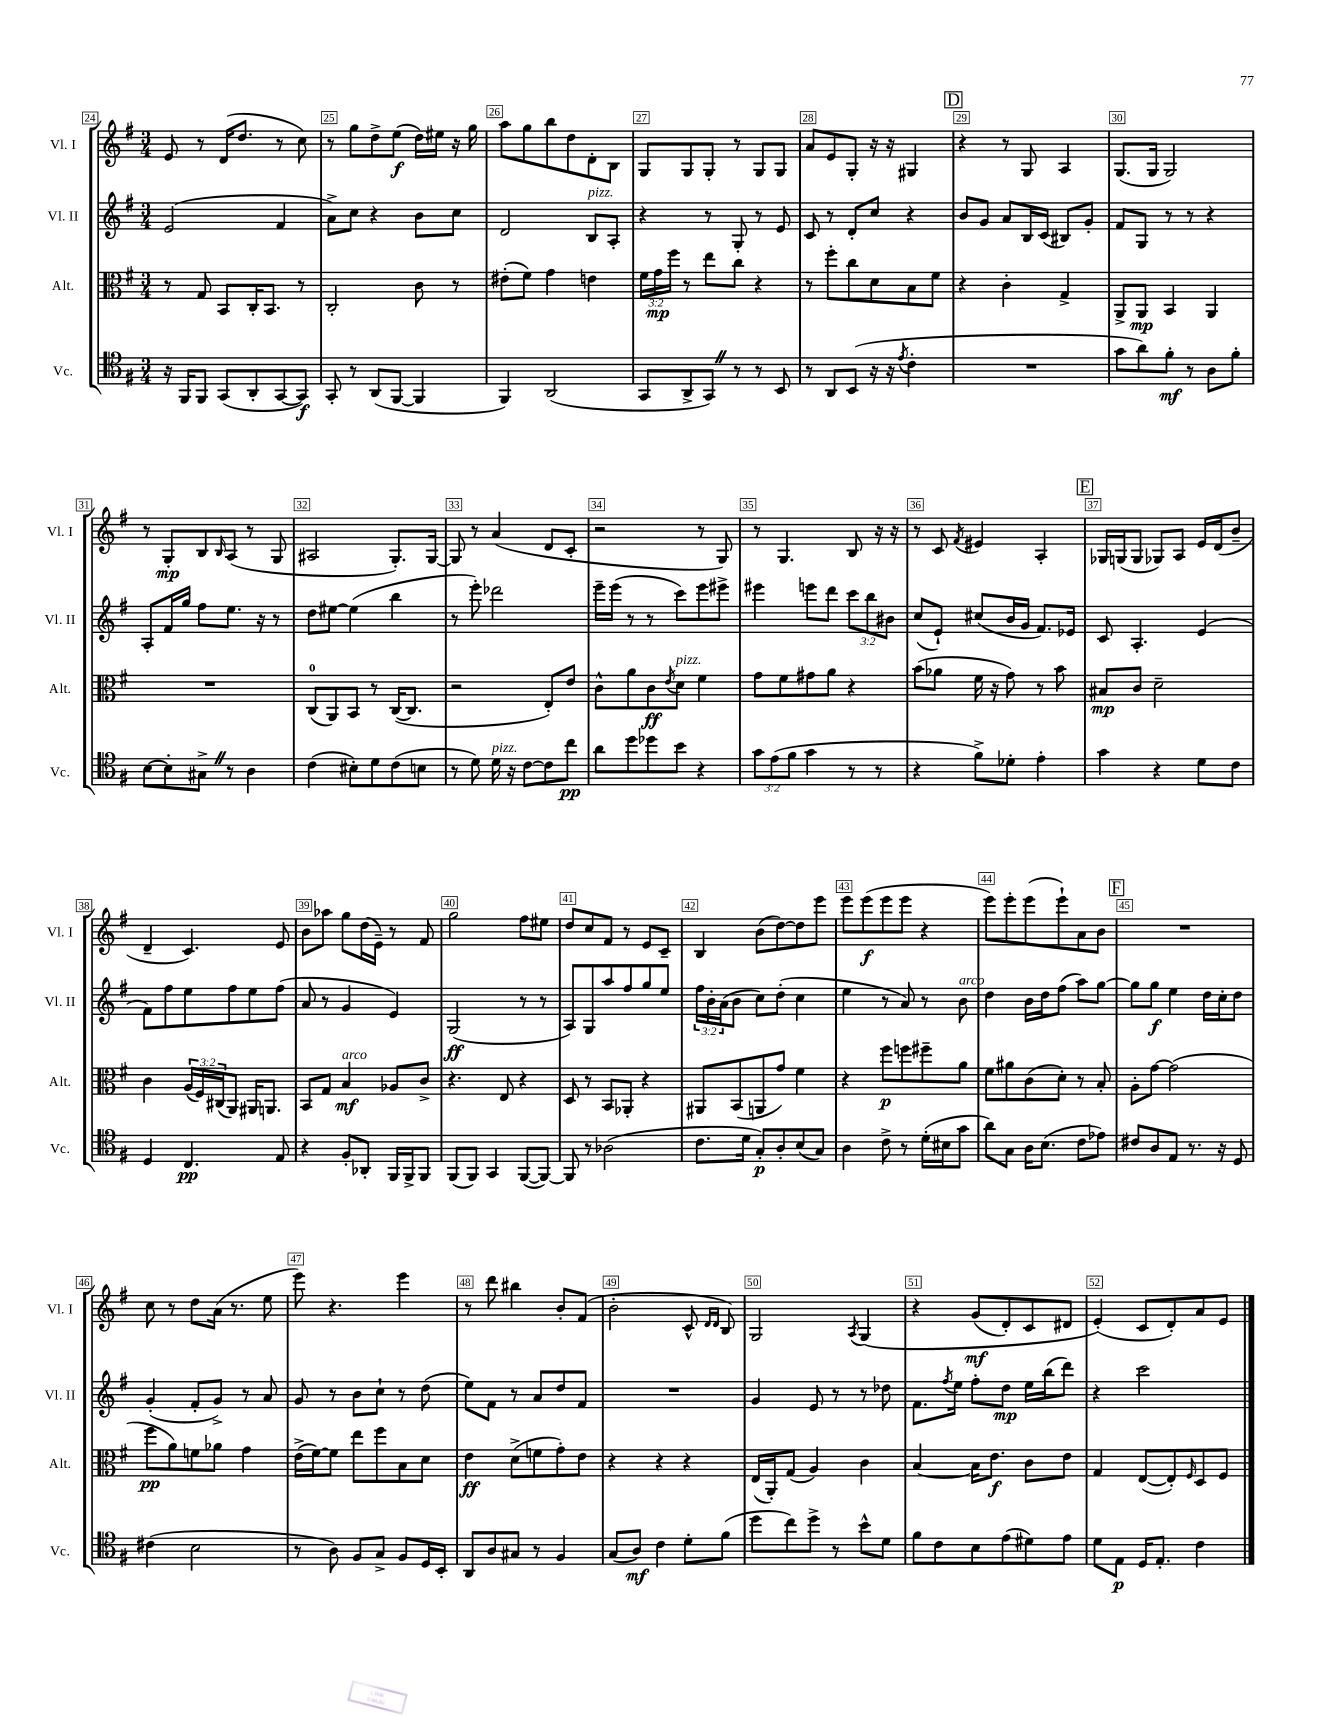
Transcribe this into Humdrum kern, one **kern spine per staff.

**kern	**dynam	**kern	**dynam	**kern	**dynam	**kern	**dynam
*part4	*part4	*part3	*part3	*part2	*part2	*part1	*part1
*staff4	*staff4	*staff3	*staff3	*staff2	*staff2	*staff1	*staff1
*I"Vc.	*	*I"Alt.	*	*I"Vl. II	*	*I"Vl. I	*
*I'Vc.	*	*I'Alt.	*	*I'Vl. II	*	*I'Vl. I	*
*clefC4	*	*clefC3	*	*clefG2	*	*clefG2	*
*k[f#]	*	*k[f#]	*	*k[f#]	*	*k[f#]	*
*M3/4	*	*M3/4	*	*M3/4	*	*M3/4	*
=24	=24	=24	=24	=24	=24	=24	=24
16r	.	8r	.	(2e/	.	8e/	.
16FF#/KL	.	.	.	.	.	.	.
8FF#/J	.	8G/	.	.	.	8r	.
(8GG/L	.	8BB/L	.	.	.	(16d/KL	.
.	.	.	.	.	.	8.dd/J	.
8AA'/	.	16C'/K	.	.	.	.	.
.	.	8.BB/J	.	.	.	.	.
[8GG/	.	.	.	4f#/	.	8r	.
8GG/J])	f	8r	.	.	.	8cc\)	.
=25	=25	=25	=25	=25	=25	=25	=25
8GG'/	.	2C'/	.	8a^\L)	.	8r	.
8r	.	.	.	8cc\J	.	8gg\L	.
(8AA/L	.	.	.	4r	.	8dd^\	.
[8FF#/J	.	.	.	.	.	(8ee\J	f
4FF#/]	.	8c\	.	8b\L	.	16dd\LL)	.
.	.	.	.	.	.	16ee#X\JJ	.
.	.	8r	.	8cc\J	.	16r	.
.	.	.	.	.	.	16gg\	.
=26	=26	=26	=26	=26	=26	=26	=26
4FF#/)	.	(8e#X'\L	.	2d/	.	8aa\L	.
.	.	8f#\J)	.	.	.	8gg\	.
(2AA/	.	4g\	.	.	.	8bb\	.
.	.	.	.	.	.	8dd\	.
!	!	!	!	!LO:TX:a:i:t=pizz.	!	!	!
.	.	4en\	.	8B/L	.	8d'\	.
.	.	.	.	8A'/J	.	8B\J	.
=27	=27	=27	=27	=27	=27	=27	=27
8GG/L	.	24f#\LL	.	4r	.	8G/L	.
.	.	24g\	mp	.	.	.	.
.	.	24ff#\JJ	.	.	.	.	.
8AA^/	.	8r	.	.	.	8G/	.
8GGZ/J)	.	8ee\L	.	8r	.	8G'/J	.
8r	.	8cc\J	.	8G'/	.	8r	.
8r	.	4r	.	8r	.	8G/L	.
8BB/	.	.	.	8e/	.	8G/J	.
=28	=28	=28	=28	=28	=28	=28	=28
8r	.	8r	.	8c/	.	8a/L	.
8AA/L	.	8ff#'\L	.	8r	.	8e/	.
(8BB/J	.	8cc\	.	8d'/L	.	8G'/J	.
16r	.	8d\	.	8cc/J	.	16r	.
16r	.	.	.	.	.	16r	.
8qe/	.	.	.	.	.	.	.
4c'\	.	8B\	.	4r	.	4G#X/	.
.	.	8f#\J	.	.	.	.	.
!!LO:REH:place=s1:t=D
=29	=29	=29	=29	=29	=29	=29	=29
2.r	.	4r	.	8b/L	.	4r	.
.	.	.	.	8g/J	.	.	.
.	.	4c'\	.	8a/L	.	8r	.
.	.	.	.	16B/L	.	8G/	.
.	.	.	.	(16c/JJ	.	.	.
.	.	4G^/	.	8B#X/L)	.	4A/	.
.	.	.	.	8g'/J	.	.	.
=30	=30	=30	=30	=30	=30	=30	=30
8g\L	.	8AA^/L	.	8f#/L	.	(8.G/L	.
8a\)	.	8AA/J	mp	8G/J	.	.	.
.	.	.	.	.	.	16G/Jk	.
8f#'\J	mf	4BB/	.	8r	.	2G/)	.
8r	.	.	.	8r	.	.	.
8A\L	.	4AA/	.	4r	.	.	.
8f#'\J	.	.	.	.	.	.	.
!!LO:LB:g=z
=31	=31	=31	=31	=31	=31	=31	=31
[8B\L	.	2.r	.	8A'/L	.	8r	.
8B'\]	.	.	.	16f#/L	.	8G'/L	mp
.	.	.	.	16gg/JJ	.	.	.
8G#X^Z\J	.	.	.	8ff#\L	.	8B/	.
.	.	.	.	.	.	16qqB/	.
8r	.	.	.	8.ee\J	.	(8A/J	.
4A\	.	.	.	.	.	8r	.
.	.	.	.	16r	.	.	.
.	.	.	.	8r	.	8G/	.
=32	=32	=32	=32	=32	=32	=32	=32
(4c\	.	(8C/L	.	8dd\L	.	2A#X/	.
.	.	8AA/)	.	[8ee#X\J	.	.	.
8B#X'\L)	.	8BB/J	.	(4ee#\]	.	.	.
8d\	.	8r	.	.	.	.	.
(8c\	.	([16C/KL	.	4bb\	.	8.G'/L)	.
.	.	8.C/J]	.	.	.	.	.
8Bn\J	.	.	.	.	.	.	.
.	.	.	.	.	.	[16G/Jk	.
=33	=33	=33	=33	=33	=33	=33	=33
8r	.	2r	.	8r	.	8G/]	.
8d\)	.	.	.	8eee'\)	.	8r	.
!LO:TX:a:i:t=pizz.	!	!	!	!	!	!	!
16d\	.	.	.	2ddd-X\	.	(4a/	.
16r	.	.	.	.	.	.	.
[8c\L	.	.	.	.	.	.	.
8c\]	.	8E'/L)	.	.	.	8d/L	.
8cc\J	pp	8e/J	.	.	.	8c'/J	.
=34	=34	=34	=34	=34	=34	=34	=34
8a\L	.	8c^^\L	.	16eee~\LL	.	2r	.
.	.	.	.	(16eee\JJ	.	.	.
8dd\	.	8a\	.	8r	.	.	.
8dd-X\	.	8c\	ff	8r	.	.	.
.	.	8qe/	.	.	.	.	.
!	!	!LO:TX:a:i:t=pizz.	!	!	!	!	!
8b\J	.	8d\J	.	8ccc\L)	.	.	.
4r	.	4f#\	.	8eee\	.	8r	.
.	.	.	.	8eee#X^\J	.	8G/)	.
=35	=35	=35	=35	=35	=35	=35	=35
12g\L	.	8g\L	.	4eee#X\	.	8r	.
(12e\	.	.	.	.	.	.	.
.	.	8f#\	.	.	.	4.G/	.
12f#\J	.	.	.	.	.	.	.
4g\	.	8g#X\	.	8eeen\L	.	.	.
.	.	8a\J	.	8ddd\J	.	.	.
8r	.	4r	.	12ccc\L	.	8B/	.
.	.	.	.	12bb\	.	.	.
8r	.	.	.	.	.	16r	.
.	.	.	.	12b#X\J	.	.	.
.	.	.	.	.	.	16r	.
=36	=36	=36	=36	=36	=36	=36	=36
4r	.	(8b\L	.	(8cc/L	.	8r	.
.	.	8a-X\J	.	8e`/J)	.	8c/	.
.	.	.	.	.	.	8qf#/	.
8f#^\L)	.	16f#\	.	(8cc#X/L	.	4e#X/	.
.	.	16r	.	.	.	.	.
8d-X'\J	.	8g\)	.	16b/L	.	.	.
.	.	.	.	16g/JJ	.	.	.
4e'\	.	8r	.	8.f#/L)	.	4A'/	.
.	.	8b\	.	.	.	.	.
.	.	.	.	16e-X/Jk	.	.	.
!!LO:REH:place=s1:t=E
=37	=37	=37	=37	=37	=37	=37	=37
4g\	.	8B#X/L	mp	8c/	.	16G-X/LL	.
.	.	.	.	.	.	(16Gn/J	.
.	.	8c/J	.	4.A'/	.	8G/J	.
4r	.	2d~\	.	.	.	8G-X/L)	.
.	.	.	.	.	.	8A/J	.
8d\L	.	.	.	(4e/	.	16e/LL	.
.	.	.	.	.	.	(16d/J	.
8c\J	.	.	.	.	.	8b~/J	.
!!LO:LB:g=z
=38	=38	=38	=38	=38	=38	=38	=38
4D/	.	4c\	.	8f#\L)	.	4d~/	.
.	.	.	.	8ff#\	.	.	.
4.C/	pp	(24A/LL	.	8ee\	.	4.c/)	.
.	.	24F#/)	.	.	.	.	.
.	.	(24C#X/J	.	.	.	.	.
.	.	8AA/J)	.	8ff#\	.	.	.
.	.	16AA#X/KL	.	8ee\	.	.	.
.	.	8.AAn/J	.	.	.	.	.
8E/	.	.	.	(8ff#\J	.	8e/	.
=39	=39	=39	=39	=39	=39	=39	=39
4r	.	8BB/L	.	8a/	.	8b\L	.
.	.	8G/J	.	8r	.	8aa-X\J	.
!	!	!LO:TX:a:i:t=arco	!	!	!	!	!
8F#'/L	.	4B/	mf	4g/	.	8gg\L	.
8AA-X'/J	.	.	.	.	.	(16dd\L	.
.	.	.	.	.	.	16e~\JJ)	.
16FF#/LL	.	8A-X/L	.	4e/)	.	8r	.
16FF#^/J	.	.	.	.	.	.	.
8FF#/J	.	8c^/J	.	.	.	8f#/	.
=40	=40	=40	=40	=40	=40	=40	=40
(8FF#/L	.	4.r	.	(2G/	ff	2gg\	.
8FF#/J)	.	.	.	.	.	.	.
4GG/	.	.	.	.	.	.	.
.	.	8E/	.	.	.	.	.
([8FF#/L	.	4r	.	8r	.	8ff#\L	.
8FF#/J_)	.	.	.	8r	.	8ee#X\J	.
=41	=41	=41	=41	=41	=41	=41	=41
8FF#/]	.	8D/	.	8A/L)	.	8dd/L	.
8r	.	8r	.	8G/	.	8cc/	.
(2A-X\	.	8BB/L	.	8aa/	.	8f#/J	.
.	.	8AA-X'/J	.	8ff#/	.	8r	.
.	.	4r	.	8gg/	.	8e/L	.
.	.	.	.	8ee/J	.	8c~/J	.
=42	=42	=42	=42	=42	=42	=42	=42
8.c\L	.	8AA#X/L	.	24ff#\LL	.	4B/	.
.	.	.	.	24b'\	.	.	.
.	.	.	.	(24a\J	.	.	.
.	.	(8BB/	.	8b\J	.	.	.
16d\Jk	.	.	.	.	.	.	.
8G'/L)	p	8AAn/	.	8cc\L)	.	(8b\L	.
8A'/	.	8g/J)	.	(8dd'\J	.	[8dd\)	.
(8B/	.	4f#\	.	4cc\	.	8dd\]	.
8G/J)	.	.	.	.	.	8eee\J	.
=43	=43	=43	=43	=43	=43	=43	=43
4A\	.	4r	.	4ee\	.	8eee\L	.
.	.	.	.	.	.	(8eee\	f
8c^\	.	8ff#\L	p	8r	.	8eee\	.
8r	.	8ffn\	.	8a/)	.	8eee\J	.
(16d'\LL	.	8ff#X~\	.	8r	.	4r	.
16B#X\J	.	.	.	.	.	.	.
!	!	!	!	!LO:TX:a:i:t=arco	!	!	!
8g\J	.	8a\J	.	8b\	.	.	.
=44	=44	=44	=44	=44	=44	=44	=44
8a\L)	.	8f#\L	.	4dd\	.	8eee\L)	.
8G\J	.	8a#X\	.	.	.	8eee'\	.
16A\KL	.	(8c\	.	16b\LL	.	(8eee\	.
(8.B\J	.	.	.	16dd\J	.	.	.
.	.	8d'\J)	.	(8ff#\J	.	8eee`\)	.
8c\L	.	8r	.	8aa\L)	.	8a\	.
8e-X\J)	.	8B'/	.	[8gg\J	.	8b\J	.
!!LO:REH:place=s1:t=F
=45	=45	=45	=45	=45	=45	=45	=45
8c#X/L	.	8A'\L	.	8gg\L]	.	2.r	.
8A/	.	[8g\J	.	8gg\J	f	.	.
8E/J	.	(2g\]	.	4ee\	.	.	.
8.r	.	.	.	.	.	.	.
.	.	.	.	16dd\LL	.	.	.
16r	.	.	.	16cc'\J	.	.	.
8D/	.	.	.	8dd\J	.	.	.
!!LO:LB:g=z
=46	=46	=46	=46	=46	=46	=46	=46
(4c#X\	.	8ff#\L	pp	(4g'/	.	8cc\	.
.	.	8a\)	.	.	.	8r	.
2B\	.	8fn\	.	8f#'/L	.	8dd\L	.
.	.	8a-X\J	.	8g^/J)	.	(16a\Jk	.
.	.	.	.	.	.	8.r	.
.	.	4g\	.	8r	.	.	.
.	.	.	.	8a/	.	8ee\	.
=47	=47	=47	=47	=47	=47	=47	=47
8r	.	(16e^\LL	.	8g/	.	8eee\)	.
.	.	[16f#\J)	.	.	.	.	.
8A\)	.	8f#\J]	.	8r	.	4.r	.
8F#/L	.	8ee\L	.	8b\L	.	.	.
8G^/J	.	8ff#\	.	8cc`\J	.	.	.
8F#/L	.	8B\	.	8r	.	4eee\	.
16D/L	.	8d\J	.	(8dd\	.	.	.
16BB'/JJ	.	.	.	.	.	.	.
=48	=48	=48	=48	=48	=48	=48	=48
8AA/L	.	4e\	ff	8ee\L)	.	8r	.
8A/	.	.	.	8f#\J	.	8ddd\	.
8G#X/J	.	(8d^\L	.	8r	.	4bb#X\	.
8r	.	8fn\	.	8a/L	.	.	.
4F#/	.	8g'\)	.	8dd/	.	8b'/L	.
.	.	8e\J	.	8f#/J	.	(8f#/J	.
=49	=49	=49	=49	=49	=49	=49	=49
(8G/L	.	4r	.	2.r	.	2b'\	.
8A/J)	mf	.	.	.	.	.	.
4c\	.	4r	.	.	.	.	.
8d'\L	.	4r	.	.	.	8c^^/	.
.	.	.	.	.	.	16qqd/LL	.
.	.	.	.	.	.	16qqd/JJ	.
(8f#\J	.	.	.	.	.	8B/)	.
=50	=50	=50	=50	=50	=50	=50	=50
8dd\L	.	(16E/LL	.	4g/	.	2G/	.
.	.	16AA'/J)	.	.	.	.	.
8cc\)	.	(8G/J	.	.	.	.	.
8dd^\J	.	4A/)	.	8e/	.	.	.
8r	.	.	.	8r	.	.	.
.	.	.	.	.	.	8qA/	.
8b^^\L	.	4c\	.	8r	.	(4G/	.
8d\J	.	.	.	8dd-X\	.	.	.
=51	=51	=51	=51	=51	=51	=51	=51
8f#\L	.	[4B/	.	8.f#\L	.	4r	.
8c\	.	.	.	.	.	.	.
.	.	.	.	8qff#/	.	.	.
.	.	.	.	16ee\Jk	.	.	.
8B\	.	16B\KL]	.	8ff#'\L	.	(8g/L	mf
.	.	8.e\J	f	.	.	.	.
(8e\	.	.	.	8dd\J	mp	8d'/)	.
8d#X\)	.	8c\L	.	16ee\LL	.	8c/	.
.	.	.	.	(16bb\J	.	.	.
8e\J	.	8e\J	.	8ddd\J)	.	8d#X/J	.
=52	=52	=52	=52	=52	=52	=52	=52
8d\L	.	4G/	.	4r	.	(4e'/)	.
8E\J	p	.	.	.	.	.	.
16D/KL	.	([8E/L	.	2ccc\	.	8c/L	.
8.E'/J	.	.	.	.	.	.	.
.	.	8E'/])	.	.	.	8d'/)	.
.	.	16qqF#/	.	.	.	.	.
4c\	.	8D/	.	.	.	8a/	.
.	.	8F#/J	.	.	.	8e/J	.
==	==	==	==	==	==	==	==
*-	*-	*-	*-	*-	*-	*-	*-
